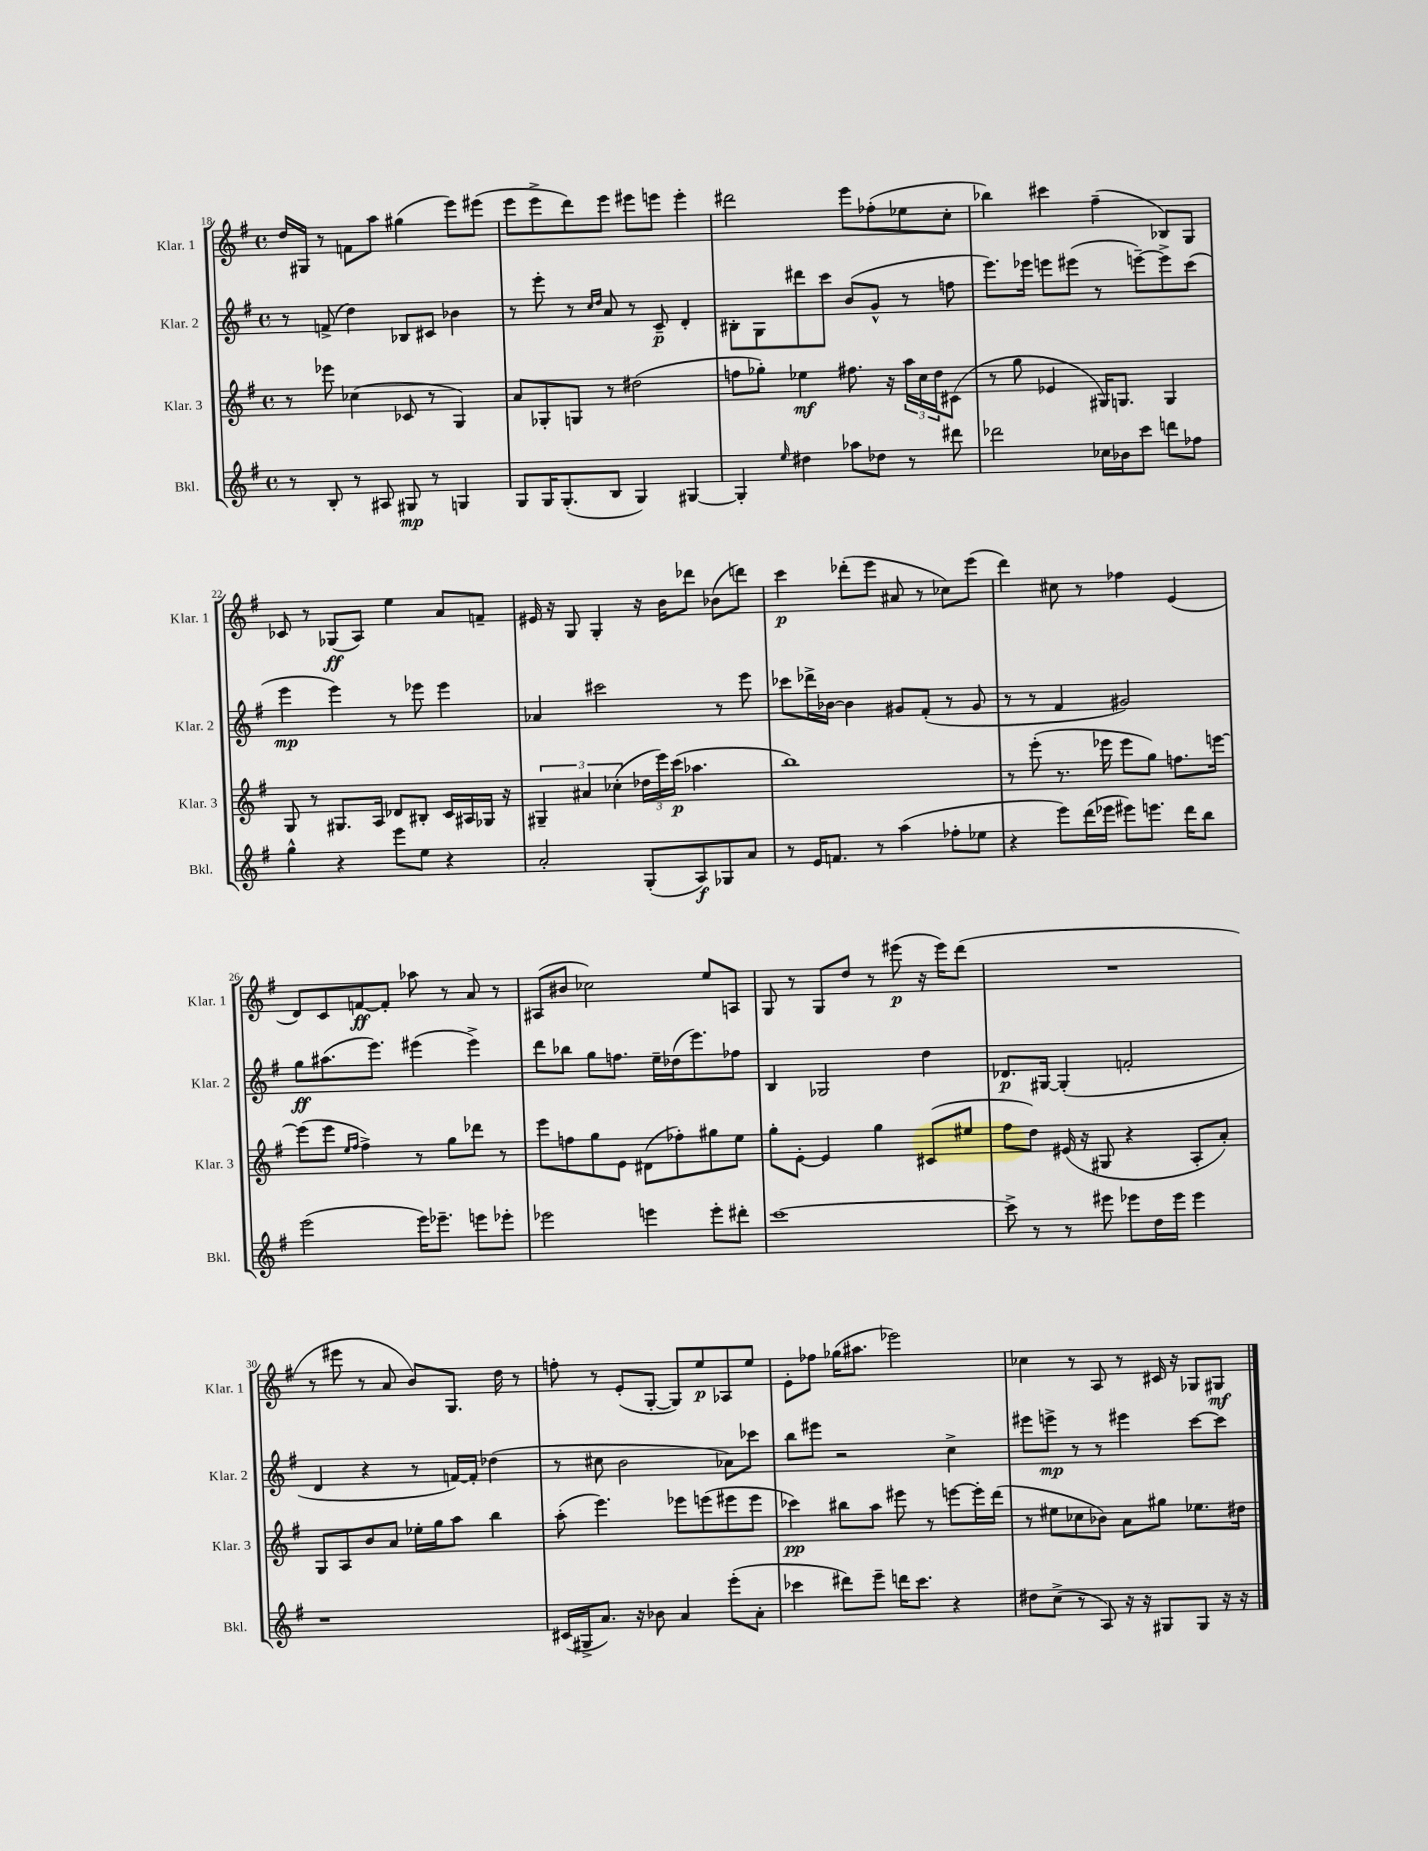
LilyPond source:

<<
\new StaffGroup <<
\new Staff = "s0" \with { instrumentName = "Klar. 1" shortInstrumentName = "Klar. 1" } {
    \clef treble \key g \major \defaultTimeSignature \time 4/4
    d''16 gis16 r8 f'8 a''8 gis''4( e'''8) eis'''8( |
    e'''8 e'''8-> d'''8) e'''8 eis'''8 e'''8 e'''4-. |
    dis'''2 e'''8 fes''8-.( ees''8 c''8-. |
    bes''4) cis'''4 fis''4--( bes8) g8 |
    ces'8 r8 ges8\ff( a8) e''4 a'8 f'8-- |
    eis'16 r16 g8 g4-. r16 b'16 des'''8 bes'8( d'''8) |
    c'''4\p des'''8-.( e'''8 ais'8 r8 ces''8) e'''8( |
    d'''4) cis''8 r8 fes''4 e'4( |
    d'8) c'8 f'8~\ff f'8-. aes''8 r8 a'8 r8 |
    ais8( bis'8 ces''2) e''8 a8 |
    g8 r8 g8 d''8 r8 eis'''8\p( r16 eis'''16) d'''8( |
    R1 |
    r8 eis'''8 r8 a'8 b'8) g8. d''16 r8 |
    f''8-. r8 e'8-.( g8~-. g8) e''8\p aes8 e''8 |
    e'8-. fes''8 ges''16( ais''8. ees'''2) |
    ces''4 r8 a8 r8 cis'16 r16 ges8 gis8\mf \bar "|." |
}
\new Staff = "s1" \with { instrumentName = "Klar. 2" shortInstrumentName = "Klar. 2" } {
    \clef treble \key g \major \defaultTimeSignature \time 4/4
    r8 f'8->( d''4) bes8 cis'8 bes'4 |
    r8 e'''8-. r8 \grace { c''16 d''16 } a'8 r8 c'8--\p d'4-. |
    bis8-. g8 dis'''8 c'''8 b'8( g'8-^ r8 f''8 |
    e'''8.) ees'''16 e'''8 eis'''8( r8 e'''8~--) e'''8-> c'''8( |
    e'''4\mp e'''4) r8 ees'''8 ees'''4 |
    aes'4 cis'''2 r8 e'''8 |
    ces'''8 des'''16-> bes'16~ bes'4 gis'8 fis'8-.( r8 gis'8 |
    r8 r8 fis'4 gis'2) |
    g''8\ff ais''8.( e'''8.) eis'''4( eis'''4->) |
    d'''8 bes''8 g''8 f''8. e''16-- des''16( e'''8.) fes''8 |
    b4 ges2 d''4 |
    des'8.\p gis16~ gis4-.( f'2-. |
    d'4 r4 r8 f'16~) f'16-. des''4( |
    r8 cis''8 b'2 aes'8) ces'''8 |
    b''8 eis'''8 r2 c''4-> |
    eis'''8 e'''8->\mp r8 r8 eis'''4 c'''8~ c'''8 \bar "|." |
}
\new Staff = "s2" \with { instrumentName = "Klar. 3" shortInstrumentName = "Klar. 3" } {
    \clef treble \key g \major \defaultTimeSignature \time 4/4
    r8 ees'''8 ces''4( ces'8 r8 g4) |
    a'8 ges8-. g8 r8 dis''2( |
    f''8 ges''8-.) ees''4\mf fis''8. r16 \tuplet 3/2 { a''16 c''16 d''16 } cis'8( |
    r8 g''8 ees'4 gis16) g8. g4 |
    g8 r8 gis8. a16 des'8 bis8-. c'16 ais16 ges16 r16 |
    \tuplet 3/2 { gis4-- ais'4 ces''4-.( } \tuplet 3/2 { des''16 e'''16) c'''16\p( } aes''4. |
    b''1) |
    r8 e'''8-.( r8. ees'''16 ees'''8 g''8) f''8. e'''16~ |
    e'''8( e'''8 \grace { e''16 fis''16 } fis''4->) r8 g''8 des'''8 r8 |
    e'''8 f''8 g''8 e'8 dis'8( fes''8-.) gis''8 e''8 |
    g''8-. e'8~-. e'4 g''4 cis'8( eis''8 |
    fis''8 d''8) eis'16( r16 gis8 r4 a8-. a'8-.) |
    g8 a8 b'8 a'8 ees''16-. g''16 a''8 b''4 |
    a''8-.( e'''4.) ees'''8 e'''8( eis'''8 eis'''8 |
    ces'''4\pp) bis''8 a''8 eis'''8 r8 e'''8~ e'''16-. d'''16( |
    r8 eis''8 ces''8 bes'8) a'8 gis''8 ees''8. dis''16 \bar "|." |
}
\new Staff = "s3" \with { instrumentName = "Bkl." shortInstrumentName = "Bkl." } {
    \clef treble \key g \major \defaultTimeSignature \time 4/4
    r8 b8-. r8 ais8 gis8\mp r8 g4 |
    g8 g16 g8.-.( b8 g4) gis4~ |
    gis4-. \grace { e''16 } dis''4 aes''8 des''8 r8 dis'''8 |
    des'''2 ces''16 bes'16 c'''8 d'''8 fes''8 |
    g''4-^ r4 e'''8 e''8 r4 |
    a'2-. g8-.( a8\f) ges8 a'8 |
    r8 e'16 f'8. r8 a''4( fes''8-. ees''8 |
    r4 e'''8) d'''16( ees'''16 eis'''8) e'''8. d'''16 b''8 |
    e'''2( e'''16) ees'''8.-- e'''8 ees'''8-. |
    ees'''2 e'''4 e'''8-. dis'''8-. |
    c'''1~ |
    c'''8-> r8 r8 eis'''8 ees'''8 d''16 ees'''16 ees'''4 |
    r1 |
    cis'16( gis16-> a'8.) r16 bes'8 a'4 e'''8-.( a'8-. |
    ces'''4 dis'''8) e'''8-- d'''16 ces'''8. r4 |
    dis''8 c''8->( r8 a8) r16 r16 gis8 gis8 r16 r16 \bar "|." |
}
>>
>>
\layout { \context { \Score currentBarNumber = #18 } }
